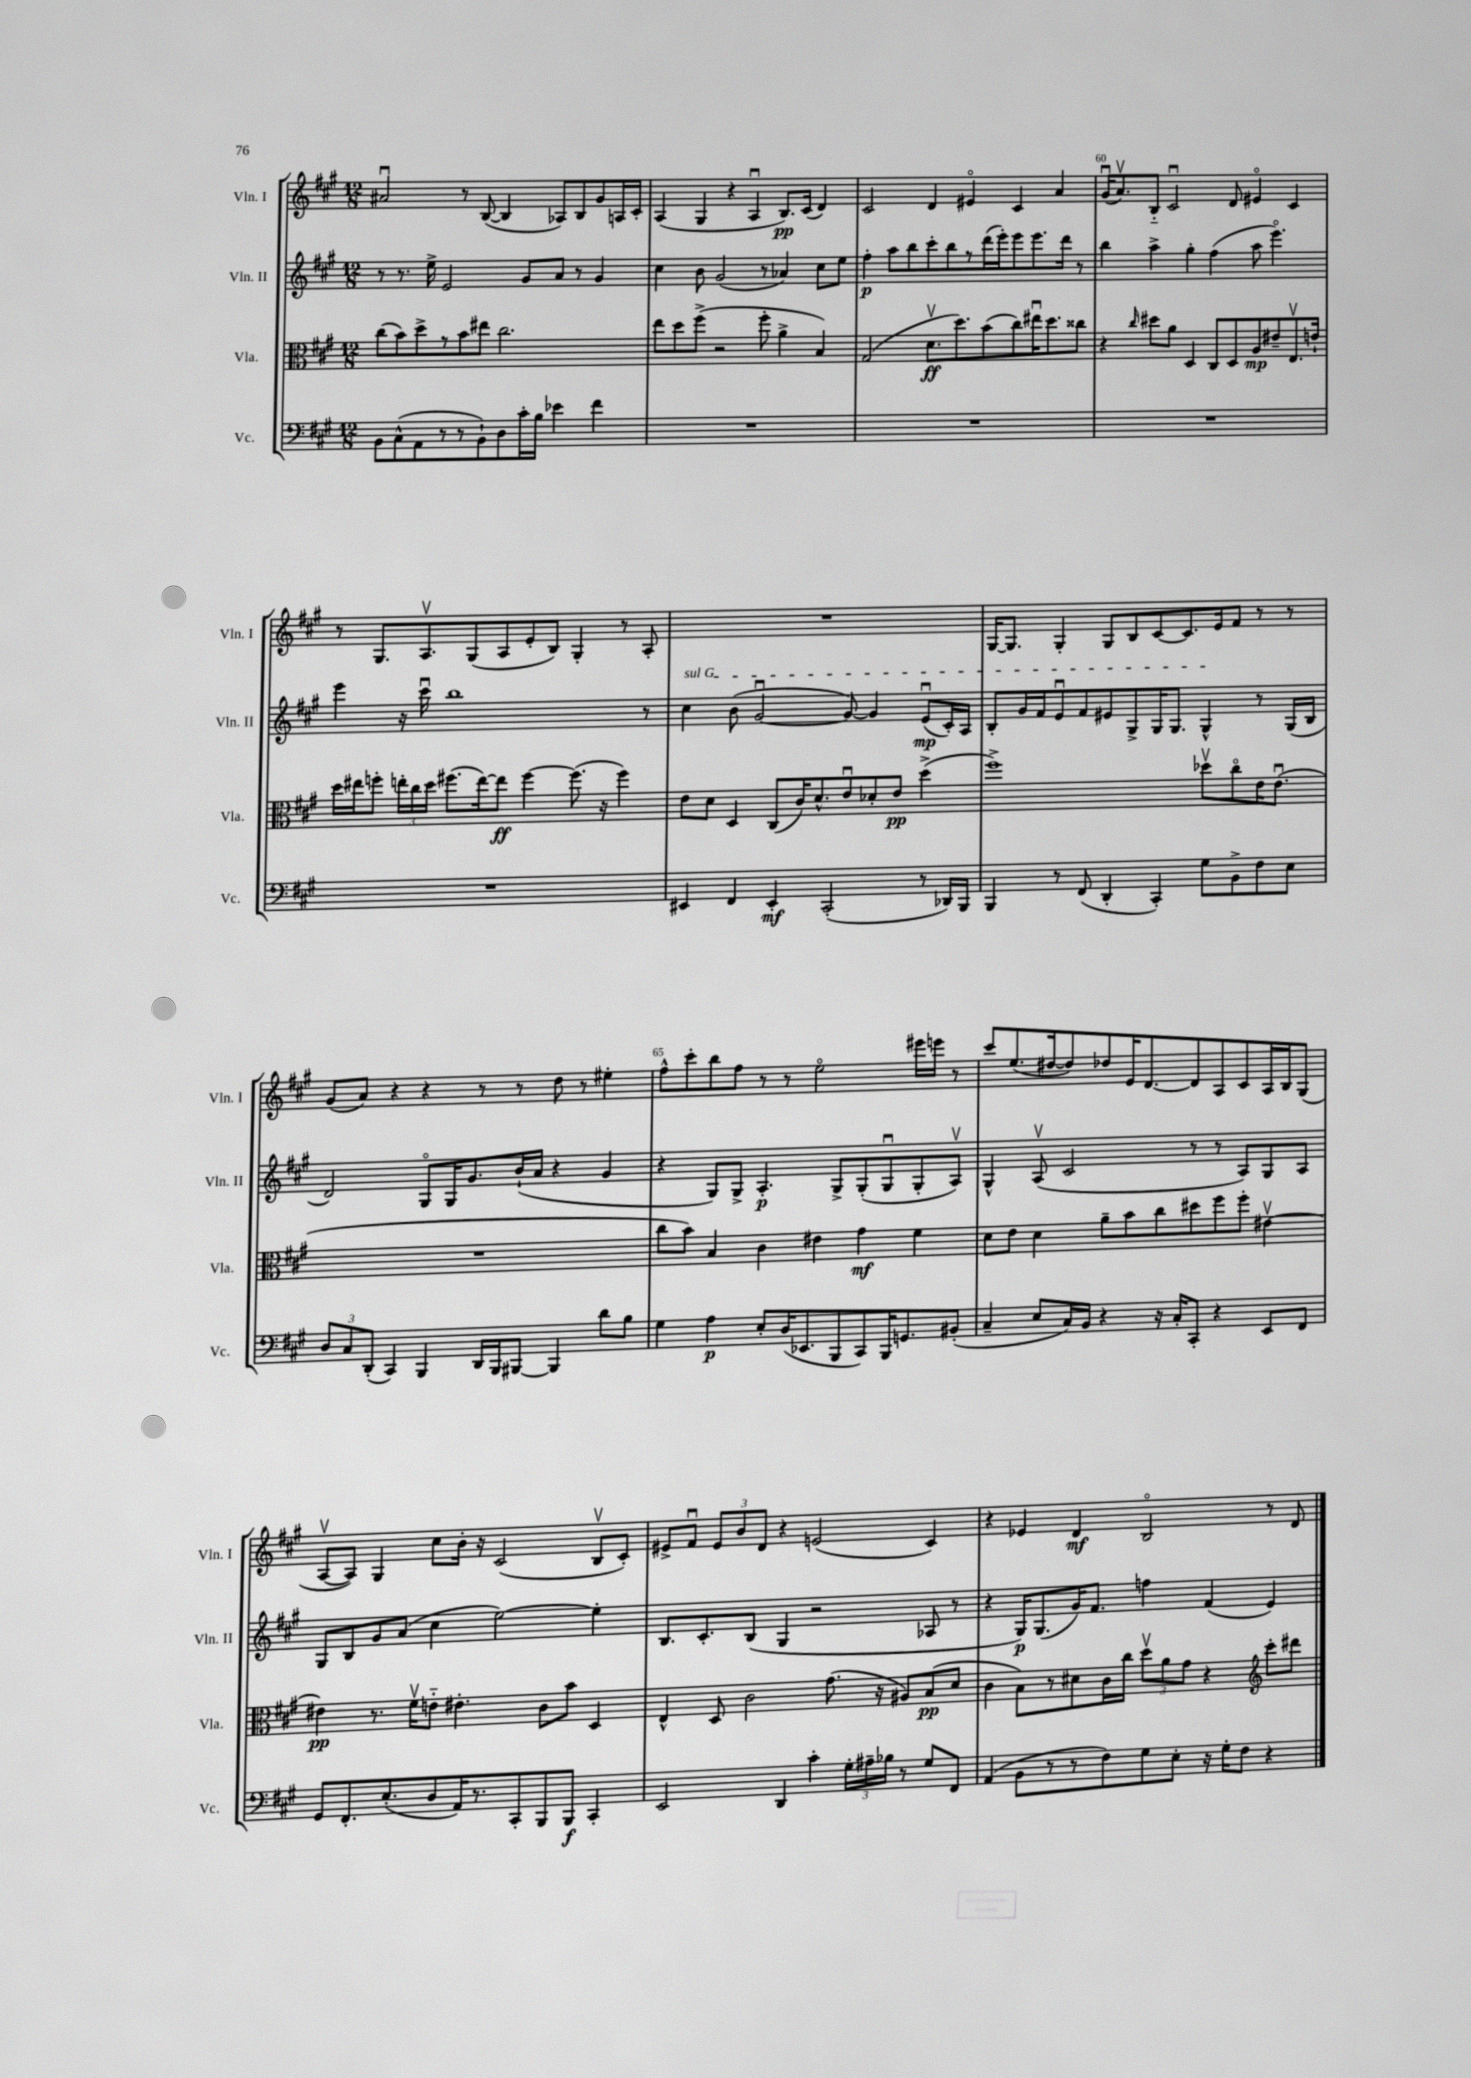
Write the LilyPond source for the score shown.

<<
\new StaffGroup <<
\new Staff = "s0" \with { instrumentName = "Vln. I" shortInstrumentName = "Vln. I" } {
    \clef treble \key a \major \numericTimeSignature \time 12/8
    \autoBeamOff ais'2\downbow r8 b8~( b4 aes8[) b8 gis'8 a16 cis'16]-. |
    a4( gis4 r4 a4\downbow b8.[\pp) cis'16]( d'4) |
    cis'2 d'4 eis'4\flageolet cis'4 a'4 |
    gis'16[\downbow( a'8.\upbow) b8]-_ cis'2\downbow d'8 eis'4\flageolet cis'4 |
    r8 gis8.[ a8.\upbow gis8( a8 e'8-. b8]) gis4-. r8 a8-. |
    R1. |
    gis16[~ gis8.] gis4-. gis8[ b8 cis'8~ cis'8. e'16 fis'8] r8 r8 |
    gis'8[( a'8]) r4 r4 r8 r8 d''8 r8 eis''4-. |
    fis''8[-^ cis'''8-. b''8 fis''8] r8 r8 e''2\flageolet eis'''16[ e'''16] r8 |
    cis'''8[ e''8.( dis''16~ dis''8) des''8 e'16 d'8.~ d'8 a8 cis'8 a16 b16 gis8]( |
    a8[~\upbow a8]) gis4 cis''8[ b'16]-. r16 cis'2( b8[\upbow cis'8]-.) |
    eis'8[-> fis'8]\downbow \tuplet 3/2 { eis'8[ b'8 d'8] } r4 e'2( cis'4) |
    r4 ees'4 d'4\mf b2\flageolet r8 d'8 \bar "|." |
}
\new Staff = "s1" \with { instrumentName = "Vln. II" shortInstrumentName = "Vln. II" } {
    \clef treble \key a \major \numericTimeSignature \time 12/8
    \autoBeamOff r8 r8. e''16-> e'2 gis'8[ a'8] r8 gis'4 |
    cis''4 b'8 gis'2( r8 aes'4) cis''8[ e''8] |
    fis''4-.\p a''8[ b''8 cis'''8-. b''8 r8 d'''16( e'''16-.) e'''8 e'''8. d'''16] r8 |
    b''4 a''4-> gis''4-. fis''4( a''8 e'''4.\flageolet) |
    e'''4 r16 cis'''16\downbow b''1 r8 |
    \once \override TextSpanner.bound-details.left.text = \markup { \italic "sul G" } cis''4\startTextSpan b'8( gis'2~\downbow gis'8~) gis'4 e'8[\downbow\mp( cis'16-.) a16] |
    b8[-. gis'16 fis'16 e'8\downbow fis'8 eis'8 gis8-> gis16 gis8.] gis4-^\stopTextSpan r8 gis16[( b16] |
    d'2) gis8[\flageolet gis16 gis'8. b'16-!( a'16] r4 gis'4 |
    r4 gis8[) gis8]-> a4.-.\p gis8[-> gis8-.( gis8\downbow gis8-. a8]\upbow) |
    gis4-^ a8\upbow( cis'2 r8 r8 a8[) gis8 a8] |
    gis8[ b8 gis'8 a'8]( cis''4 e''2~) e''4-. |
    b8.[ cis'8.-. b8]( gis4 r2 aes8 r8 |
    r4 gis16[\p) gis8.( gis'16) fis'8.] f''4 fis'4( e'4) \bar "|." |
}
\new Staff = "s2" \with { instrumentName = "Vla." shortInstrumentName = "Vla." } {
    \clef alto \key a \major \numericTimeSignature \time 12/8
    \autoBeamOff cis''8[( b'8) d''8-> r8 b'8 eis''8] cis''2. |
    e''8[ d''8 fis''8]->( r2 fis''8-. a'4-> b4) |
    gis2( d'8.[\upbow\ff d''8.) b'8( cis''8) eis''16\downbow d''8. cisis''8] |
    r4 \grace { cis''16 } dis''8[ a'8] d4 cis8[ d8 a8\mp eis'8-- e8.\upbow e'16]-! |
    d''16[ eis''16 f''8]-. \tuplet 3/2 { e''16[-. cis''16 d''16] } fis''8.[( e''16~) e''8]\ff fis''4~ fis''8.( r16 fis''4) |
    e'8[ d'8] d4 cis8[( cis'16) d'8.-^ e'8\downbow des'8-. e'8]\pp d''4->( |
    fis''1->) des''8[\upbow cis''8\flageolet e'16 e'8.]\downbow( |
    R1. |
    cis''8[ b'8]) b4 cis'4 eis'4 gis'4\mf fis'4 |
    d'8[ e'8] d'4 a'8[-- b'8 cis''8 dis''8 fis''8 fis''8]-. eis'4~\upbow |
    eis'4\pp r8. fis'16[\upbow e'8]-_ eis'4.-. cis'8[ b'8] d4 |
    e4-^ d8 cis'2 gis'8.( r16 ais8[) b8\pp( d'8] |
    cis'4 b8[) r8 dis'8 cis'16 cis''16] \tuplet 3/2 { d''8[\upbow a'8 gis'8] } r4 \clef treble cis'''8[-. dis'''8] \bar "|." |
}
\new Staff = "s3" \with { instrumentName = "Vc." shortInstrumentName = "Vc." } {
    \clef bass \key a \major \numericTimeSignature \time 12/8
    \autoBeamOff b,8[ cis8-^( a,8 r8 r8 b,8-!) d8 cis'16-. b16] ees'4 fis'4 |
    R1. |
    R1. |
    R1. |
    R1. |
    eis,4 fis,4 eis,4-.\mf cis,2-.( r8 des,16[) b,,16] |
    b,,4 r8 fis,8( d,4-. cis,4-.) gis8[ b,8-> fis8 e8] |
    \tuplet 3/2 { d8[ cis8 d,8]-.( } cis,4) b,,4 d,16[ b,,16 bis,,8]~ bis,,4 d'8[ b8] |
    gis4 a4\p e8[-. d16( ees,8. b,,8 cis,8) b,,16 g,8. bis,8]-.( |
    cis4-- e8[ cis16) b,16] r4 r16 cis16[-. cis,8]-. r4 e,8[ fis,8] |
    gis,8[ fis,8.-. e8.-.( d8 a,16) r8. cis,8-. b,,8 b,,8]\f cis,4-. |
    e,2 d,4 cis'4-. \tuplet 3/2 { gis16[-. ais16-- bes16] } r8 gis8[ fis,8] |
    a,4( b,8[ r8 r8 fis8) gis8 e8]-. r16 gis16[-. fis8] r4 \bar "|." |
}
>>
>>
\layout { \context { \Score currentBarNumber = #57 \override BarNumber.break-visibility = ##(#f #t #t) barNumberVisibility = #(every-nth-bar-number-visible 5) } }
